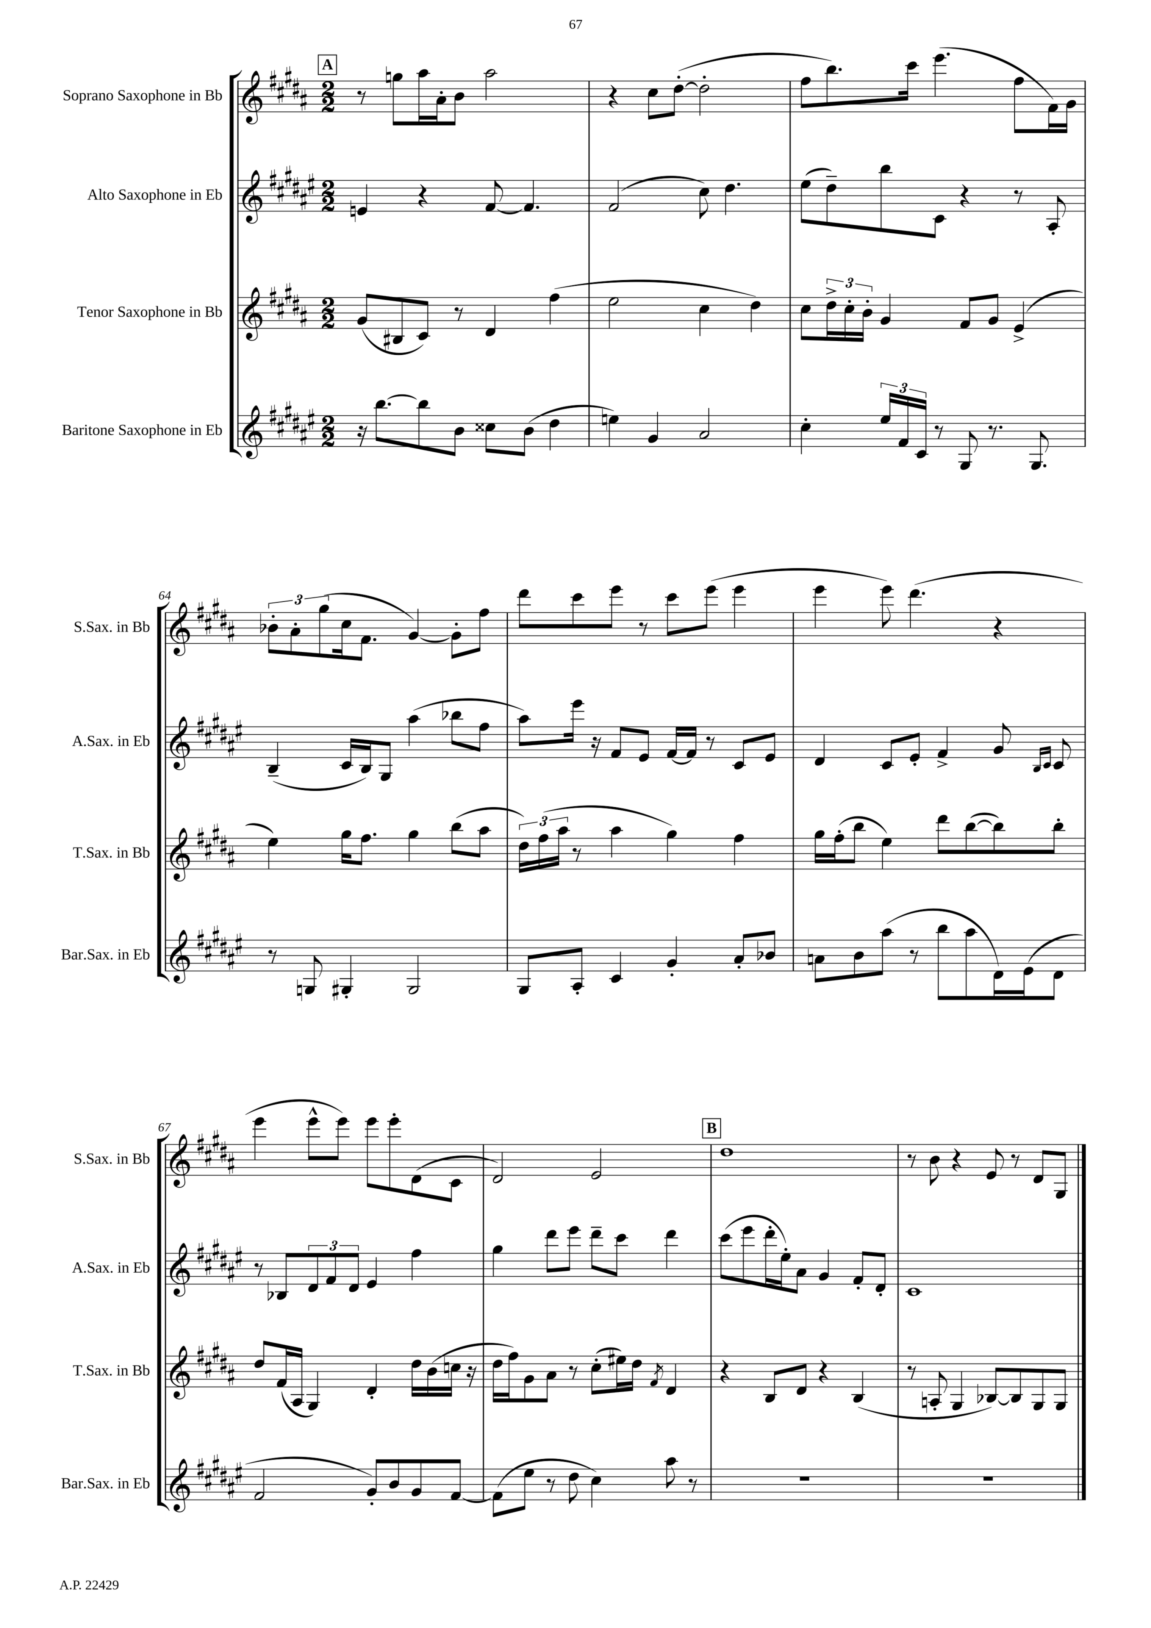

**kern	**kern	**kern	**kern
*part4	*part3	*part2	*part1
*staff4	*staff3	*staff2	*staff1
*I"Baritone Saxophone in Eb	*I"Tenor Saxophone in Bb	*I"Alto Saxophone in Eb	*I"Soprano Saxophone in Bb
*I'Bar.Sax. in Eb	*I'T.Sax. in Bb	*I'A.Sax. in Eb	*I'S.Sax. in Bb
*clefG2	*clefG2	*clefG2	*clefG2
*k[f#c#g#d#a#e#]	*k[f#c#g#d#a#]	*k[f#c#g#d#a#e#]	*k[f#c#g#d#a#]
*M2/2	*M2/2	*M2/2	*M2/2
!!LO:REH:place=s1:t=A
=61	=61	=61	=61
16r	(8g#/L	4en/	8r
[8.bb\L	.	.	.
.	8B#X/	.	8ggn\L
8bb\]	8c#/J)	4r	16aa#\L
.	.	.	16a#'\J
8b\J	8r	.	8b\J
8cc##X\L	4d#/	[8f#/	2aa#\
(8b\J	.	4.f#/]	.
4dd#\	(4ff#\	.	.
=62	=62	=62	=62
4een\)	2ee\	(2f#/	4r
4g#/	.	.	8cc#\L
.	.	.	([8dd#'\J
2a#/	4cc#\	8cc#\)	2dd#'\]
.	.	4.dd#\	.
.	4dd#\)	.	.
=63	=63	=63	=63
4cc#'\	8cc#\L	(8ee#\L	8ff#\L
.	24dd#^\L	8dd#~\)	8.bb\)
.	24cc#'\	.	.
.	24b'\JJ	.	.
24ee#/LL	4g#/	8bb\	.
24f#/	.	.	.
.	.	.	16ccc#\Jk
24c#/JJ	.	.	.
8r	.	8c#\J	(4.eee\
8G#/	8f#/L	4r	.
8.r	8g#/J	.	.
.	(4e^/	8r	8ff#\L
8.G#/	.	.	.
.	.	8A#'/	16f#\L)
.	.	.	16g#\JJ
!!LO:LB:g=z
=64	=64	=64	=64
8r	4ee\)	(4B~/	12b-X'\L
.	.	.	12a#'\
8Gn/	.	.	.
.	.	.	(12gg#\
4G#X'/	16gg#\KL	16c#/LL	16cc#\k
.	8.ff#\J	16B/J)	8.f#\J
.	.	8G#/J	.
2G#/	4gg#\	(4aa#\	[4g#/)
.	(8bb\L	8bb-X\L	8g#'\L]
.	8aa#\J	8ff#\J	8ff#\J
=65	=65	=65	=65
8G#/L	24dd#\LL)	8aa#\L)	8ddd#\L
.	(24ff#\	.	.
.	24aa#\JJ	.	.
8A#'/J	8r	16eee#\Jk	8ccc#\
.	.	16r	.
4c#/	4aa#\	8f#/L	8eee\J
.	.	8e#/J	8r
4g#'/	4gg#\)	[16f#/LL	8ccc#\L
.	.	16f#/JJ]	.
.	.	8r	(8eee\J
8a#'/L	4ff#\	8c#/L	4eee\
8b-X/J	.	8e#/J	.
=66	=66	=66	=66
8an\L	16gg#\LL	4d#/	4eee\
.	(16ff#'\J	.	.
8b\	8bb\J	.	.
(8aa#\J	4ee\)	8c#/L	8eee\)
8r	.	8e#'/J	(4.ddd#\
8bb\L	8ddd#\L	4f#^/	.
8aa#\	([8bb\	.	.
16d#\L)	8bb\])	8g#/	4r
(16e#\J	.	.	.
.	.	16qqB/LL	.
.	.	16qqc#/JJ	.
8d#\J	8bb'\J	8c#/	.
!!LO:LB:g=z
=67	=67	=67	=67
2f#/	8dd#/L	8r	4eee\
.	(16f#/L	8B-X/L	.
.	16A#/JJ	.	.
.	4G#/)	12d#/	8eee^^\L
.	.	12f#/	.
.	.	.	8eee\J)
.	.	12d#/J	.
8g#'/L)	4d#'/	4e#/	8eee\L
8b/	.	.	8eee'\
8g#/	16dd#\LL	4ff#\	(8d#\
.	(16b\	.	.
[8f#/J	16ccn\JJ	.	8c#\J
.	16r	.	.
=68	=68	=68	=68
(8f#\L]	16dd#\LL	4gg#\	2d#/)
.	16ff#\J)	.	.
8ee#\J	8g#\	.	.
8r	8a#\J	8ddd#\L	.
8dd#\	8r	8eee#\J	.
4cc#\)	(8cc#'\L	8ddd#~\L	2e/
.	16ee#X\L)	8ccc#\J	.
.	16dd#\JJ	.	.
.	8qf#/	.	.
8aa#\	4d#/	4ddd#\	.
8r	.	.	.
!!LO:REH:place=s1:t=B
=69	=69	=69	=69
1r	4r	(8ccc#\L	1dd#
.	.	8eee#\	.
.	8B/L	16ddd#'\L	.
.	.	16ee#'\J)	.
.	8d#/J	8a#\J	.
.	4r	4g#/	.
.	(4B/	8f#'/L	.
.	.	8d#'/J	.
=70	=70	=70	=70
1r	8r	1c#	8r
.	8An'/	.	8b\
.	4G#/	.	4r
.	[8B-X/L)	.	8e/
.	8B-/]	.	8r
.	8G#/	.	8d#/L
.	8G#/J	.	8G#/J
==	==	==	==
*-	*-	*-	*-
